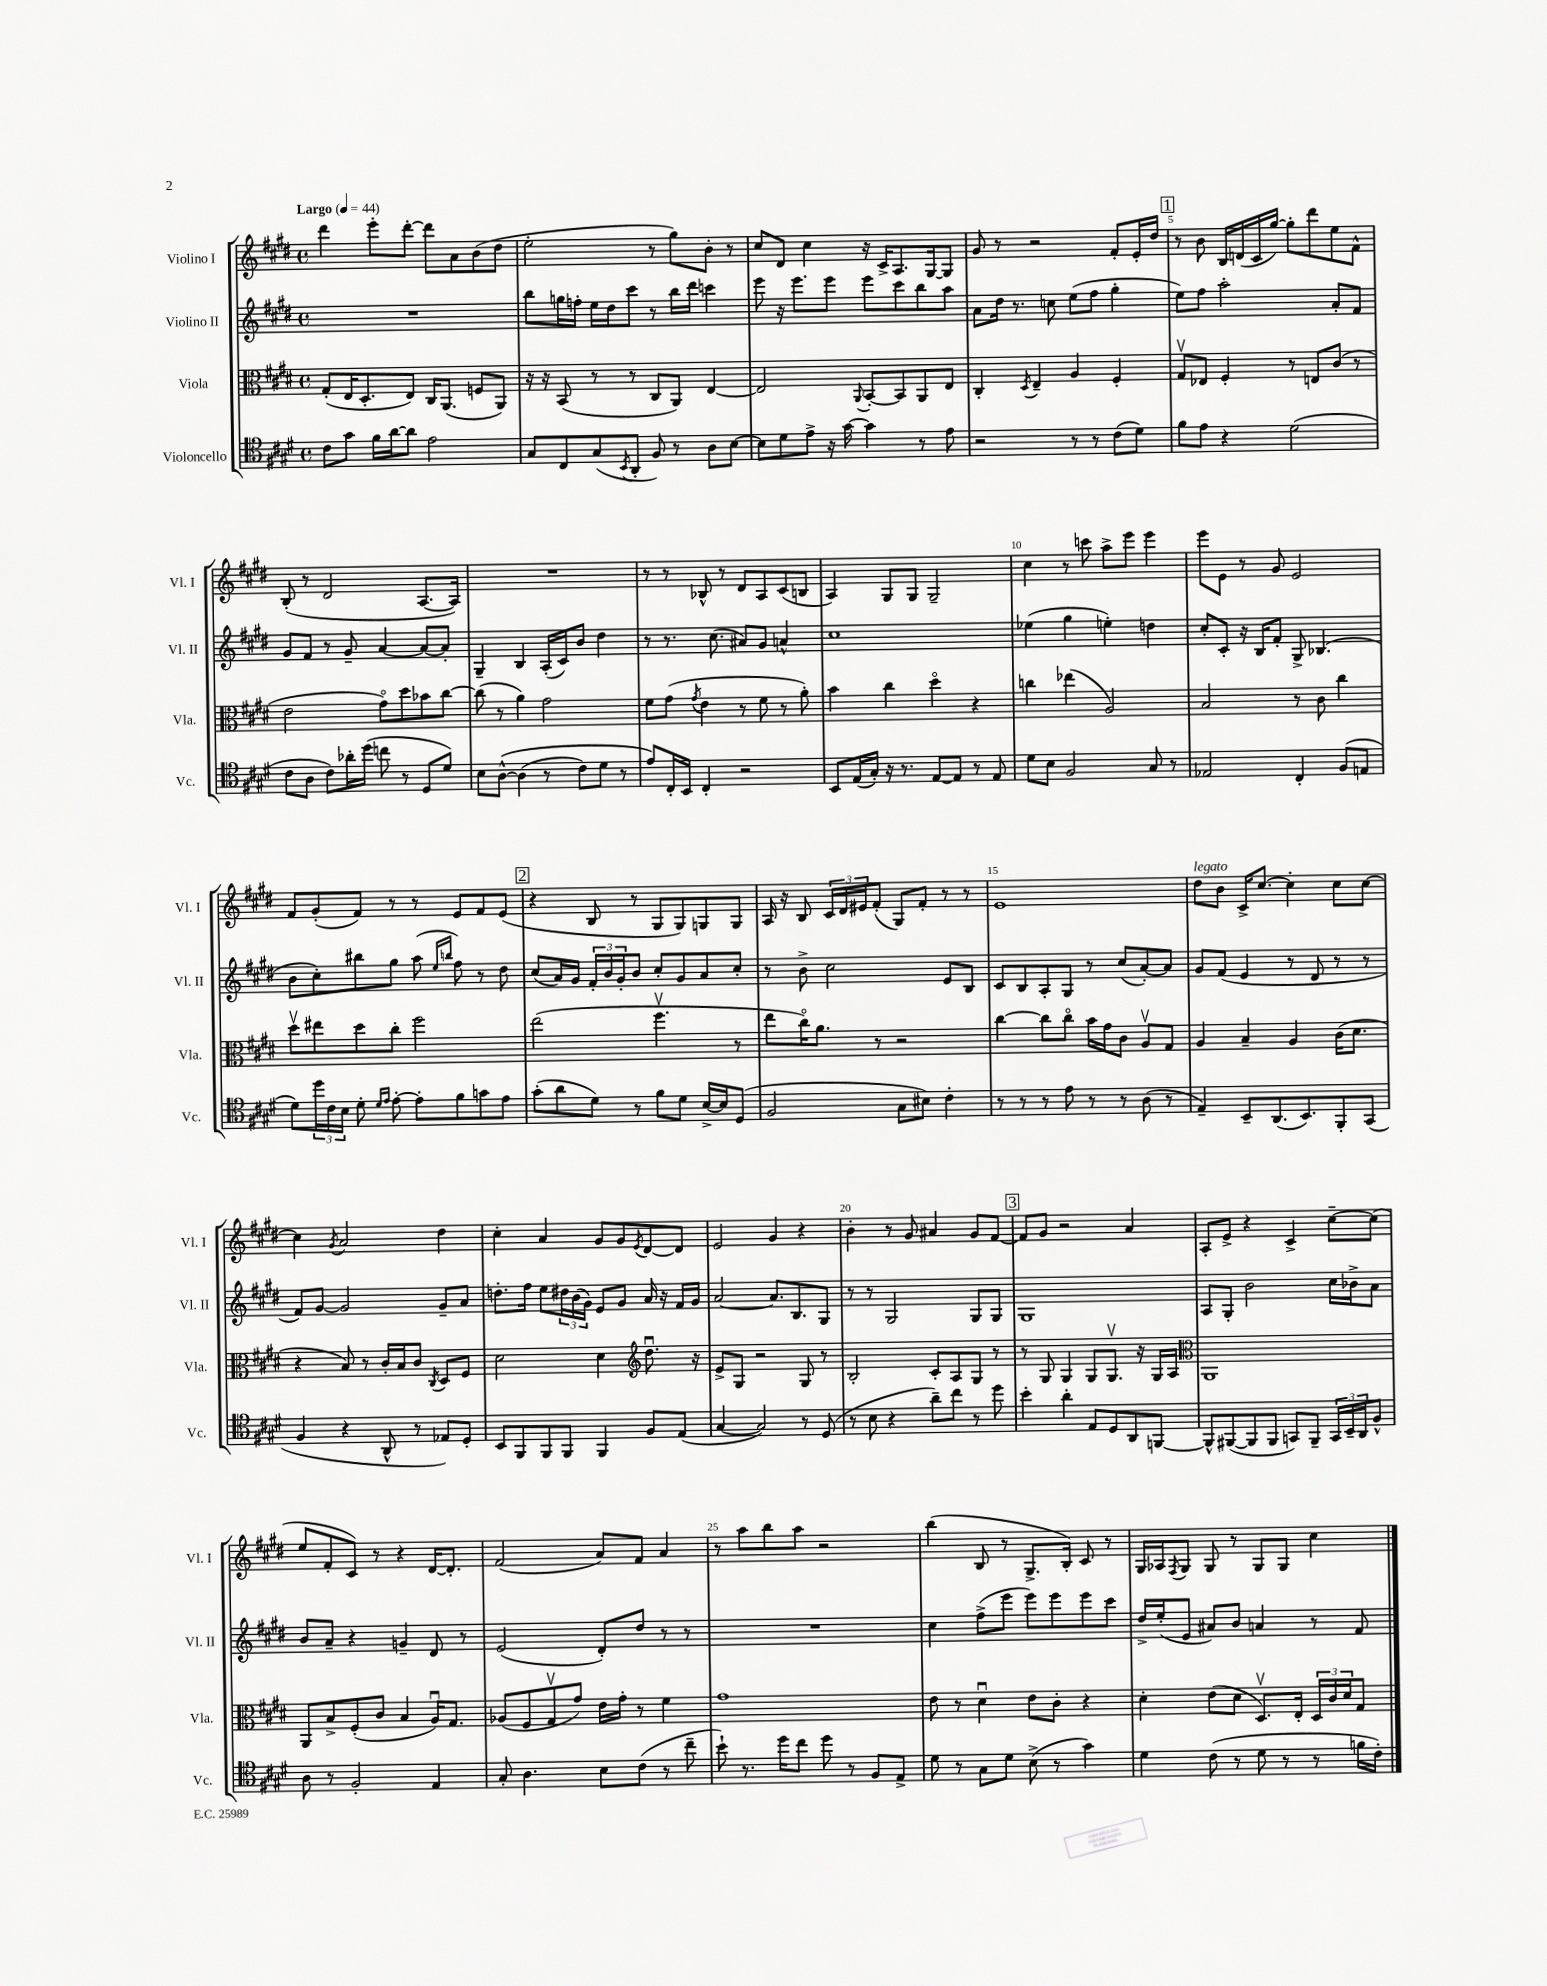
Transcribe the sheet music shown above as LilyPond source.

<<
\new StaffGroup <<
\new Staff = "s0" \with { instrumentName = "Violino I" shortInstrumentName = "Vl. I" } {
    \clef treble \key e \major \defaultTimeSignature \time 4/4 \tempo "Largo" 4 = 44
    dis'''4 e'''8-. dis'''8~-. dis'''8 a'8 b'8( dis''8 |
    e''2-. r8 gis''8) b'8-. r8 |
    cis''8 dis'8 cis''4 r16 cis'16-> a8. gis16~ gis8 |
    gis'8 r8 r2 fis'8-. e'16-. dis''16 |
    \mark \markup { \box "1" } r8 b'8 b16 d'16( cis'16 gis''16~) gis''8-. dis'''8 e''8 fis'8-^ |
    b8-.( r8 dis'2 a8.~ a16) |
    R1 |
    r8 r8 bes8-^ r8 dis'8 a8 cis'8( b8 |
    a4) gis8 gis8 gis2-- |
    cis''4 r8 c'''8 a''8-> e'''8 e'''4 |
    e'''8 e'8 r8 gis'8 e'2 |
    fis'8 gis'8-.( fis'8) r8 r8 e'8 fis'8 e'8( |
    \mark \markup { \box "2" } r4 b8 r8 gis8 gis8) g8 g8 |
    a16 r16 b8 \tuplet 3/2 { cis'16 dis'16 eis'16 } fis'8-.( gis8) fis'8-. r8 r8 |
    e'1 |
    dis''8^\markup { \italic "legato" } b'8 cis'16-> cis''8.~ cis''4-. cis''8 cis''8~ |
    cis''4 \acciaccatura { gis'8 } a'2 dis''4 |
    cis''4-. a'4 gis'8 gis'8 \acciaccatura { e'8 } dis'8~ dis'8 |
    e'2 gis'4 r4 |
    b'4-. r8 gis'8 ais'4 gis'8 fis'8~ |
    \mark \markup { \box "3" } fis'8 gis'8 r2 a'4 |
    a8-. e'8-> r4 cis'4-> cis''8~-- cis''8( |
    e''8 fis'8-. cis'8) r8 r4 dis'16~ dis'8.-. |
    fis'2( a'8) fis'8 a'4 |
    r8 a''8 b''8 a''8 r2 |
    b''4( b8 r8 gis8.-> b16-.) cis'8 r8 |
    gis16 aes16 \acciaccatura { fis8 } gis8 gis8 r8 gis8 gis8 cis''4 \bar "|." |
}
\new Staff = "s1" \with { instrumentName = "Violino II" shortInstrumentName = "Vl. II" } {
    \clef treble \key e \major \defaultTimeSignature \time 4/4
    R1 |
    b''8 g''16 f''16-. e''16 dis''16 cis'''8 r8 b''16 dis'''16 c'''4 |
    e'''8 r16 e'''8. e'''8 e'''8 cis'''8 b''8 a''8 |
    a'8 dis''16 r8. c''8 e''8( fis''8 gis''4-. |
    \mark \markup { \box "1" } e''8) fis''8 a''2-. a'8-. fis'8 |
    gis'8 fis'8 r8 gis'8-- a'4~ a'8~ a'8-. |
    gis4-- b4 a16-.( cis'16) b'8 dis''4 |
    r8 r8. cis''8.( ais'8) gis'8 a'4-^ |
    cis''1 |
    ees''4( gis''4 e''4-.) d''4 |
    cis''8-. cis'8-. r16 b16 fis'8-. gis8-> bes4.( |
    b'8 cis''8-.) bis''8 gis''8 a''8( \grace { e''16 b''16 } fis''8) r8 dis''8 |
    \mark \markup { \box "2" } cis''8( a'16) gis'16 \tuplet 3/2 { fis'16-. b'16 gis'16-. } b'8 cis''8-. gis'8 a'8 cis''8-. |
    r8 b'8-> cis''2 e'8 b8 |
    cis'8 b8 a8-. gis8 r8 cis''8( a'8~-.) a'8 |
    gis'8 fis'8( e'4 r8 dis'8 r8 r8 |
    fis'8) gis'8~ gis'2 gis'8-- a'8 |
    d''8.-. fis''16 e''8 \tuplet 3/2 { dis''16 b'16( gis'16) } e'8 gis'8 a'16 r16 fis'16 gis'16 |
    a'2~ a'8. b8. gis8 |
    r8 r8 gis2 gis8 gis8 |
    \mark \markup { \box "3" } gis1 |
    a8 gis8-. b'2 cis''16 bes'16-> a'8 |
    b'8 a'8-- r4 g'4-- dis'8 r8 |
    e'2( dis'8-.) dis''8 r8 r8 |
    R1 |
    cis''4 fis''8->( e'''8 e'''8) e'''8 e'''8 cis'''8 |
    dis''16-> e''16-.( e'8 ais'8) b'8 a'4 r8 fis'8 \bar "|." |
}
\new Staff = "s2" \with { instrumentName = "Viola" shortInstrumentName = "Vla." } {
    \clef alto \key e \major \defaultTimeSignature \time 4/4
    gis8-.( e16 dis8.-. e8) cis16 a,8.( f8 a,8) |
    r16 r16 b,8( r8 r8 cis8 a,8) e4~ |
    e2 \appoggiatura { a,8 } b,8~-. b,8 a,8 e8 |
    cis4-. \acciaccatura { dis8 } e4-- a4 fis4-. |
    \mark \markup { \box "1" } gis8\upbow ees8 fis4-. r8 e8 cis'8( r8 |
    e'2 gis'8\flageolet) dis''8 bes'8 cis''8~ |
    cis''8( r8 a'4) gis'2 |
    fis'8 gis'8( \acciaccatura { gis'8 } e'4 r8 fis'8 r8 a'8-.) |
    b'4 cis''4 dis''4\flageolet r4 |
    c''4 ees''4( a2) |
    b2 r8 cis'8 cis''4 |
    dis''8\upbow eis''8 dis''8 cis''8-. fis''2 |
    \mark \markup { \box "2" } e''2( fis''4.\upbow r8 |
    e''8 cis''16\flageolet) a'8. r8 r2 |
    cis''4~ cis''8 cis''8\flageolet b'16 gis'16 cis'8 a8\upbow gis8 |
    a4 b4-- a4 cis'16( dis'8. |
    r4 b8) r8 cis'16-. b16 cis'8 \acciaccatura { cis8 } dis8 fis8 |
    dis'2 dis'4 \clef treble dis''8.\downbow r16 |
    e'8-> gis8 r2 gis8 r8 |
    b2-. cis'8-. a8 gis8 r8 |
    \mark \markup { \box "3" } r8 gis8 gis4 gis8 gis8.\upbow r16 gis16 a16 |
    \clef alto a,1 |
    a,8 b8-> fis8-.( cis'8 b4 a16\downbow) gis8. |
    aes8( fis8 gis8\upbow gis'8) e'16 gis'16-. r8 fis'4 |
    gis'1 |
    e'8 r8 dis'4\downbow e'8 cis'8-. r4 |
    dis'4-. e'8( dis'8 dis8.\upbow) e16-. \tuplet 3/2 { dis16 cis'16 dis'16 } gis8 \bar "|." |
}
\new Staff = "s3" \with { instrumentName = "Violoncello" shortInstrumentName = "Vc." } {
    \clef tenor \key e \major \defaultTimeSignature \time 4/4
    cis'8 gis'8 fis'16 a'16~ a'8 e'2 |
    gis8 cis8 gis8( \acciaccatura { b,8 } a,8-. fis8) r8 a8 b8~ |
    b8 dis'8 e'8-> r16 gis'16~ gis'4 r8 e'8 |
    r2 r8 r8 cis'8( dis'8) |
    \mark \markup { \box "1" } fis'8 e'8 r4 dis'2( |
    cis'8 a8 cis'8) aes'16-. dis''16( c''8 r8 dis8 dis'8) |
    b8 a8~-^\( a4( r8 cis'8) dis'8 r8 |
    e'8\) cis16-. b,16 cis4-. r2 |
    b,8 e16( gis16-.) r16 r8. e8~ e8 r8 e8 |
    dis'8 b8 fis2 gis8 r8 |
    ees2 cis4-. fis8( e8 |
    dis'8) \tuplet 3/2 { dis''16 cis'16 b16 } dis'8-. \grace { dis'16 e'16 } e'8~-. e'8-. fis'8 g'8 e'8 |
    \mark \markup { \box "2" } gis'8-.( a'8 dis'8) r8 fis'8 dis'8 b16~-> b16 dis8( |
    fis2 gis8 bis8) cis'4-. |
    r8 r8 r8 e'8 r8 r8 a8( r8 |
    e4--) b,8-- a,8.( b,8.) fis,8-. gis,8( |
    fis4 r4 a,8-^ r8 ees8) dis8-. |
    b,8 fis,8 fis,8 fis,8 fis,4 fis8 e8( |
    gis4~ gis2) r8 dis8( |
    r8 b8 r4 a'8--) cis''8 r8 dis''8 |
    \mark \markup { \box "3" } b'4-. a'4-. e8 dis8 a,8 f,8~ |
    f,8-^ fis,8~( fis,8 fis,8 g,8) fis,8-- \tuplet 3/2 { g,16 b,16-- a,16 } fis8-^ |
    a8 r8 fis2-. e4 |
    gis8-. a4. b8 cis'8( r8 cis''8-- |
    b'8-!) r8. dis''16 cis''8 dis''8 r8 fis8 e8-> |
    dis'8 r8 gis8 dis'8 b8->( r8 gis'4) |
    dis'4 cis'8( r8 dis'8 r8 r8 f'16 cis'16-.) \bar "|." |
}
>>
>>
\layout { \context { \Score \override BarNumber.break-visibility = ##(#f #t #t) barNumberVisibility = #(every-nth-bar-number-visible 5) } }
